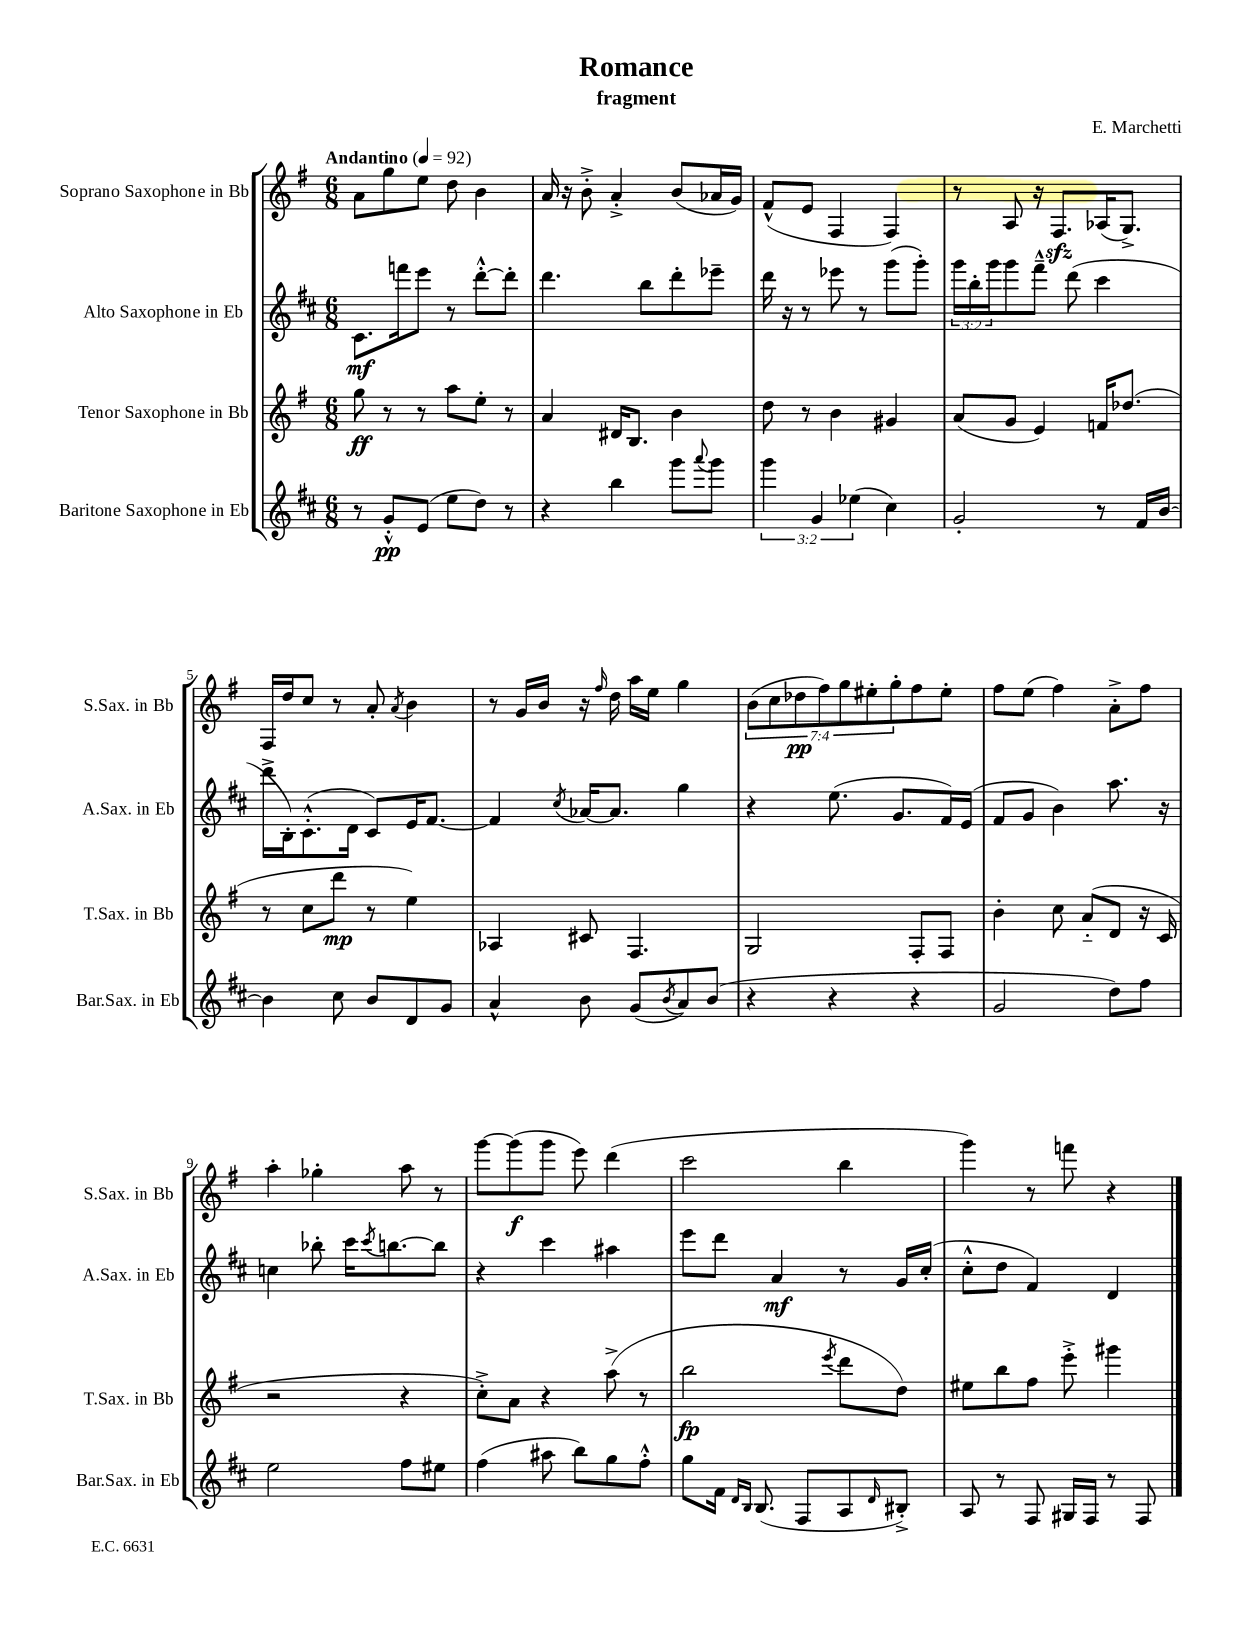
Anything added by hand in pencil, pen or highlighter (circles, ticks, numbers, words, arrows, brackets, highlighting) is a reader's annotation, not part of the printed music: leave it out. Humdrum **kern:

**kern	**kern	**kern	**kern
*staff4	*staff3	*staff2	*staff1
*clefG2	*clefG2	*clefG2	*clefG2
*k[f#c#]	*k[f#]	*k[f#c#]	*k[f#]
*M6/8	*M6/8	*M6/8	*M6/8
*MM92	*MM92	*MM92	*MM92
8r	8gg	8.c#	8a
8g'^^	8r	.	8gg
.	.	16fff	.
(8e	8r	8eee	8ee
8ee	8aa	8r	8dd
8dd)	8ee'	[8ddd'^^	4b
8r	8r	8ddd']	.
=	=	=	=
4r	4a	4.ddd	16a
.	.	.	16r
.	.	.	8b'^
4bb	16d#	.	4a'^
.	8.B	.	.
.	.	8bb	.
8ggg	4b	8ddd'	(8b
8qqaaa	.	.	.
8ggg	.	8eee-~	16a-
.	.	.	16g)
=	=	=	=
6ggg	8dd	16ddd	(8f#^^
.	.	16r	.
.	8r	8r	8e
6g	.	.	.
.	4b	8eee-	4F#
(6ee-	.	.	.
.	.	8r	.
4cc#)	4g#	(8ggg	4F#)
.	.	8ggg')	.
=	=	=	=
2g'	(8a	24ggg	8r
.	.	24bb'	.
.	.	24ggg	.
.	8g	8ggg	8A
.	4e)	8fff#~^^	16r
.	.	.	8.F#
.	.	(8ddd	.
8r	16f	4ccc#	(16A-
.	(8.dd-	.	8.G^)
16f#	.	.	.
[16b	.	.	.
=	=	=	=
4b]	8r	16ddd^	16F#
.	.	16B')	16dd
.	8cc	(8.c#'^^	8cc
8cc#	8ddd	.	8r
.	.	16d	.
8b	8r	8c#)	8a'
.	.	.	8qa
8d	4ee)	16e	4b
.	.	[8.f#	.
8g	.	.	.
=	=	=	=
4a^^	4A-	4f#]	8r
.	.	.	16g
.	.	.	16b
.	.	8qcc#	.
8b	8c#	[16a-	16r
.	.	.	16qqff#
.	.	8.a-]	16dd
(8g	4.F#	.	16aa
.	.	.	16ee
8qb	.	.	.
8a)	.	4gg	4gg
(8b	.	.	.
=	=	=	=
4r	2G	4r	(14b
.	.	.	14cc
.	.	.	14dd-
.	.	.	14ff#)
4r	.	(8.ee	.
.	.	.	14gg
.	.	.	14ee#'
.	.	.	14gg'
.	.	8.g	.
4r	8F#'	.	8ff#
.	8F#	16f#)	8ee#'
.	.	(16e	.
=	=	=	=
2g	4b'	8f#	8ff#
.	.	8g	(8ee
.	8cc	4b)	4ff#)
.	(8a'~	.	.
8dd)	8d	8.aa	8a'^
8ff#	16r	.	8ff#
.	16c	16r	.
=	=	=	=
2ee	2r	4cc	4aa'
.	.	8bb-'	4gg-'
.	.	16ccc#	.
.	.	8qccc#	.
.	.	[8.bb	.
8ff#	4r	.	8aa
8ee#	.	8bb]	8r
=	=	=	=
(4ff#	8cc'^)	4r	[8ggg
.	8a	.	(8ggg]
8aa#	4r	4ccc#	8ggg
8bb)	.	.	8eee)
8gg	(8aa^	4aa#	(4ddd
8ff#'^^	8r	.	.
=	=	=	=
8gg	2bb	8eee	2ccc
16f#	.	8ddd	.
16qqd	.	.	.
16qqB	.	.	.
(8.B	.	.	.
.	.	4a	.
8F#	.	.	.
.	8qeee	.	.
8A	8ddd	8r	4bb
16qqd	.	.	.
8B#'^)	8dd)	16g	.
.	.	(16cc#'	.
=	=	=	=
8A	8ee#	8cc#'^^	4ggg)
8r	8bb	8dd	.
8F#	8ff#	4f#)	8r
16G#	8eee'^	.	8fff
16F#	.	.	.
8r	4ggg#	4d	4r
8F#	.	.	.
==	==	==	==
*-	*-	*-	*-
